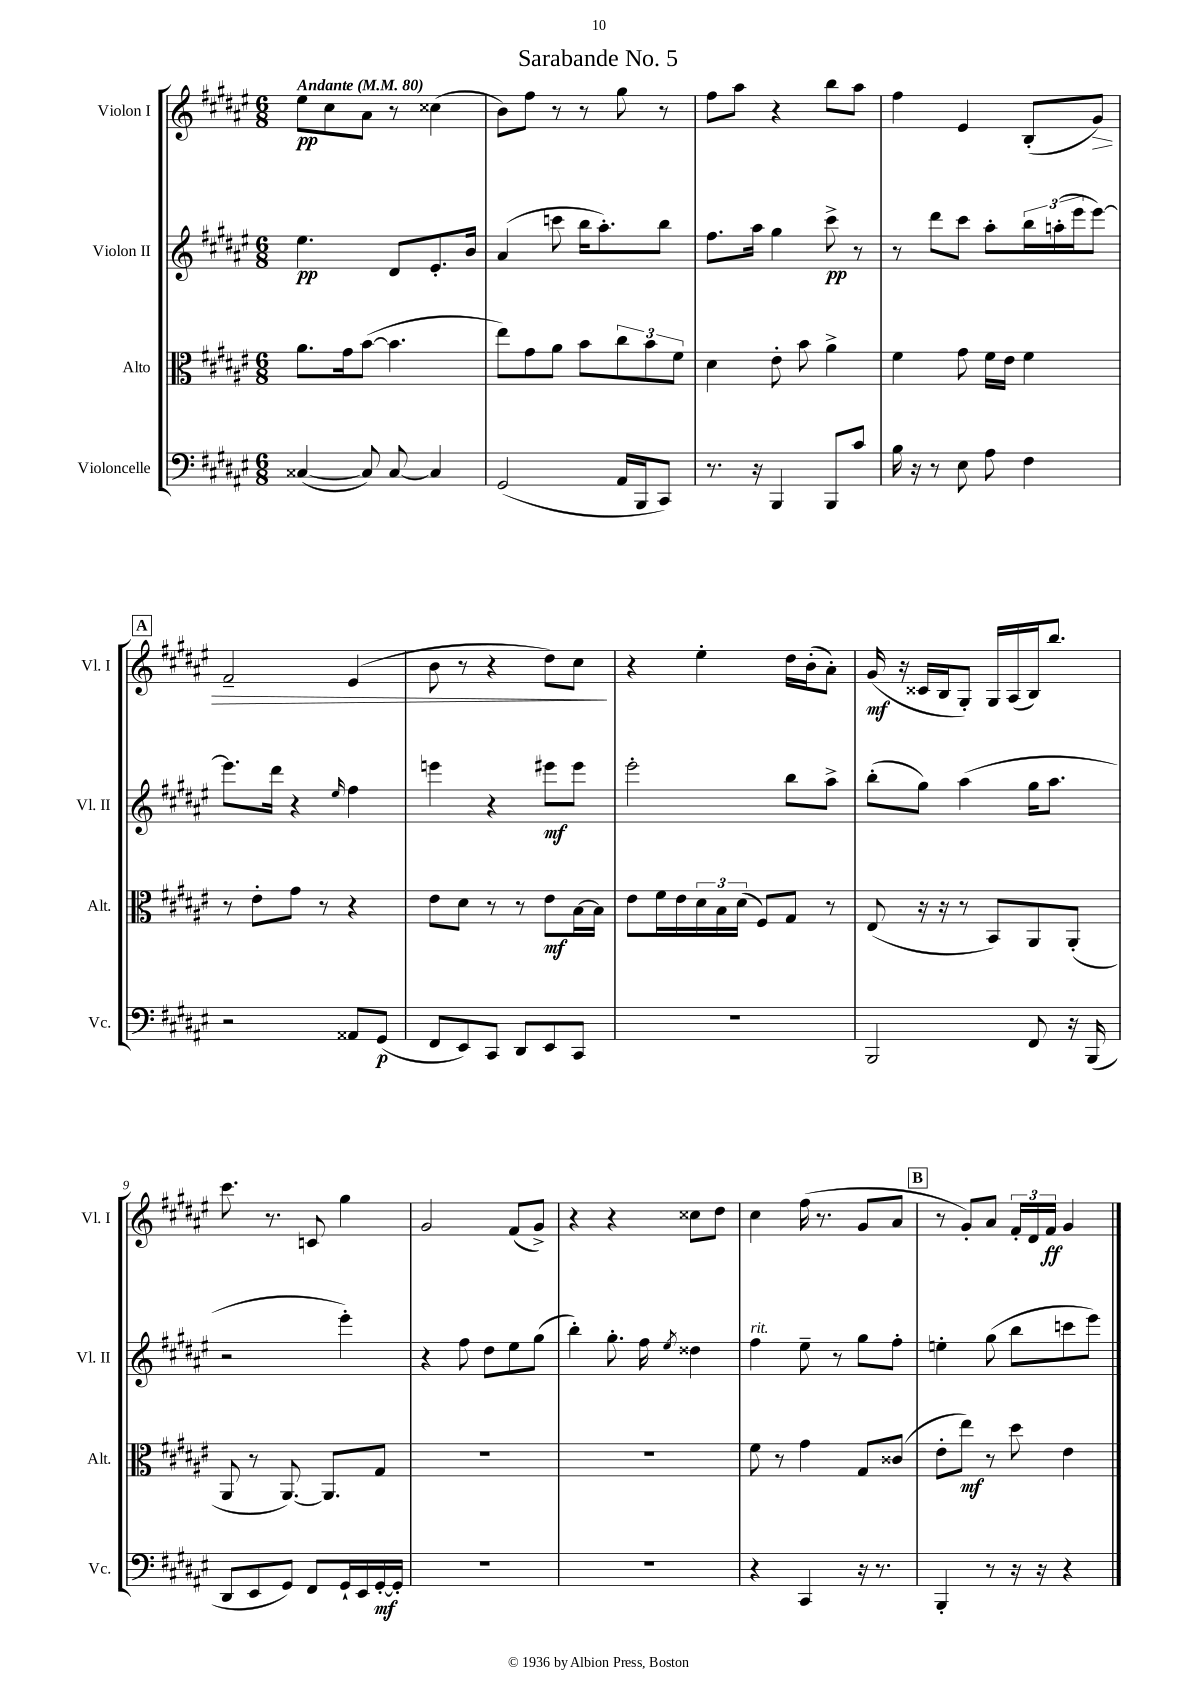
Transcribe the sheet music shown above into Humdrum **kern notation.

**kern	**kern	**kern	**kern
*staff4	*staff3	*staff2	*staff1
*clefF4	*clefC3	*clefG2	*clefG2
*k[f#c#g#d#a#e#]	*k[f#c#g#d#a#e#]	*k[f#c#g#d#a#e#]	*k[f#c#g#d#a#e#]
*M6/8	*M6/8	*M6/8	*M6/8
*MM80	*MM80	*MM80	*MM80
([4C##	8.a#	4.ee#	8ee#
.	.	.	8cc#
.	16g#	.	.
8C##])	([8b	.	8a#
[8C##	4.b]	8d#	8r
4C##]	.	8.e#'	(4cc##
.	.	16b	.
=	=	=	=
(2GG#	8ee#)	(4a#	8b)
.	8g#	.	8ff#
.	8a#	8ccc	8r
.	8b	16bb	8r
.	.	8.aa#')	.
16AA#	12cc#	.	8gg#
16BBB	.	.	.
.	12b	.	.
8CC#)	.	8bb	8r
.	12f#	.	.
=	=	=	=
8.r	4d#	8.ff#	8ff#
.	.	.	8aa#
16r	.	16aa#	.
4BBB	8e#'	4gg#	4r
.	8b	.	.
8BBB	4a#^	8ccc#^	8bb
8c#	.	8r	8aa#
=	=	=	=
16B	4f#	8r	4ff#
16r	.	.	.
8r	.	8ddd#	.
8E#	8g#	8ccc#	4e#
8A#	16f#	8aa#'	.
.	16e#	.	.
4F#	4f#	24bb	(8B'
.	.	(24aa'	.
.	.	24eee#	.
.	.	[8eee#)	8g#)
=	=	=	=
2r	8r	8.eee#]	2f#~
.	8e#'	.	.
.	.	16ddd#	.
.	8g#	4r	.
.	8r	.	.
.	.	16qqee#	.
8AA##	4r	4ff#	(4e#
(8GG#	.	.	.
=	=	=	=
8FF#	8e#	4eee	8b
8EE#)	8d#	.	8r
8CC#	8r	4r	4r
8DD#	8r	.	.
8EE#	8e#	8eee#	8dd#)
8CC#	[16B	8eee#	8cc#
.	16B]	.	.
=	=	=	=
2.r	8e#	2eee#'	4r
.	16f#	.	.
.	16e#	.	.
.	24d#	.	4ee#'
.	24B	.	.
.	(24d#	.	.
.	8F#)	.	.
.	8G#	8bb	16dd#
.	.	.	(16b'
.	8r	8aa#^	8a#')
=	=	=	=
2BBB	(8E#	(8bb'	(16g#
.	.	.	16r
.	16r	8gg#)	16c##
.	16r	.	16B
.	8r	(4aa#	8G#')
.	8BB)	.	16G#
.	.	.	(16A#
8FF#	8AA#	16gg#	16B)
.	.	8.aa#	8.bb
16r	(8AA#'	.	.
(16BBB	.	.	.
=	=	=	=
8DD#	8AA#	2r	8.ccc#
8EE#	8r	.	.
.	.	.	8.r
8GG#)	[8.AA#)	.	.
8FF#	.	.	8c
.	8.AA#]	.	.
16GG#`	.	4eee#')	4gg#
16EE#	.	.	.
[16GG#'	8G#	.	.
16GG#']	.	.	.
=	=	=	=
2.r	2.r	4r	2g#
.	.	8ff#	.
.	.	8dd#	.
.	.	8ee#	(8f#
.	.	(8gg#	8g#^)
=	=	=	=
2.r	2.r	4bb')	4r
.	.	8.gg#'	4r
.	.	16ff#	.
.	.	8qee#	.
.	.	4dd##	8cc##
.	.	.	8dd#
=	=	=	=
4r	8f#	4ff#	4cc#
.	8r	.	.
4CC#	4g#	8ee#~	(16ff#
.	.	.	8.r
.	.	8r	.
16r	8G#	8gg#	8g#
8.r	.	.	.
.	(8c##	8ff#'	8a#
=	=	=	=
4BBB'	8e#'	4ee'	8r
.	8ee#)	.	8g#')
8r	8r	(8gg#	8a#
16r	8dd#	8bb	24f#'
.	.	.	24d#
16r	.	.	.
.	.	.	24f#
4r	4e#	8ccc	4g#
.	.	8eee#)	.
==	==	==	==
*-	*-	*-	*-
